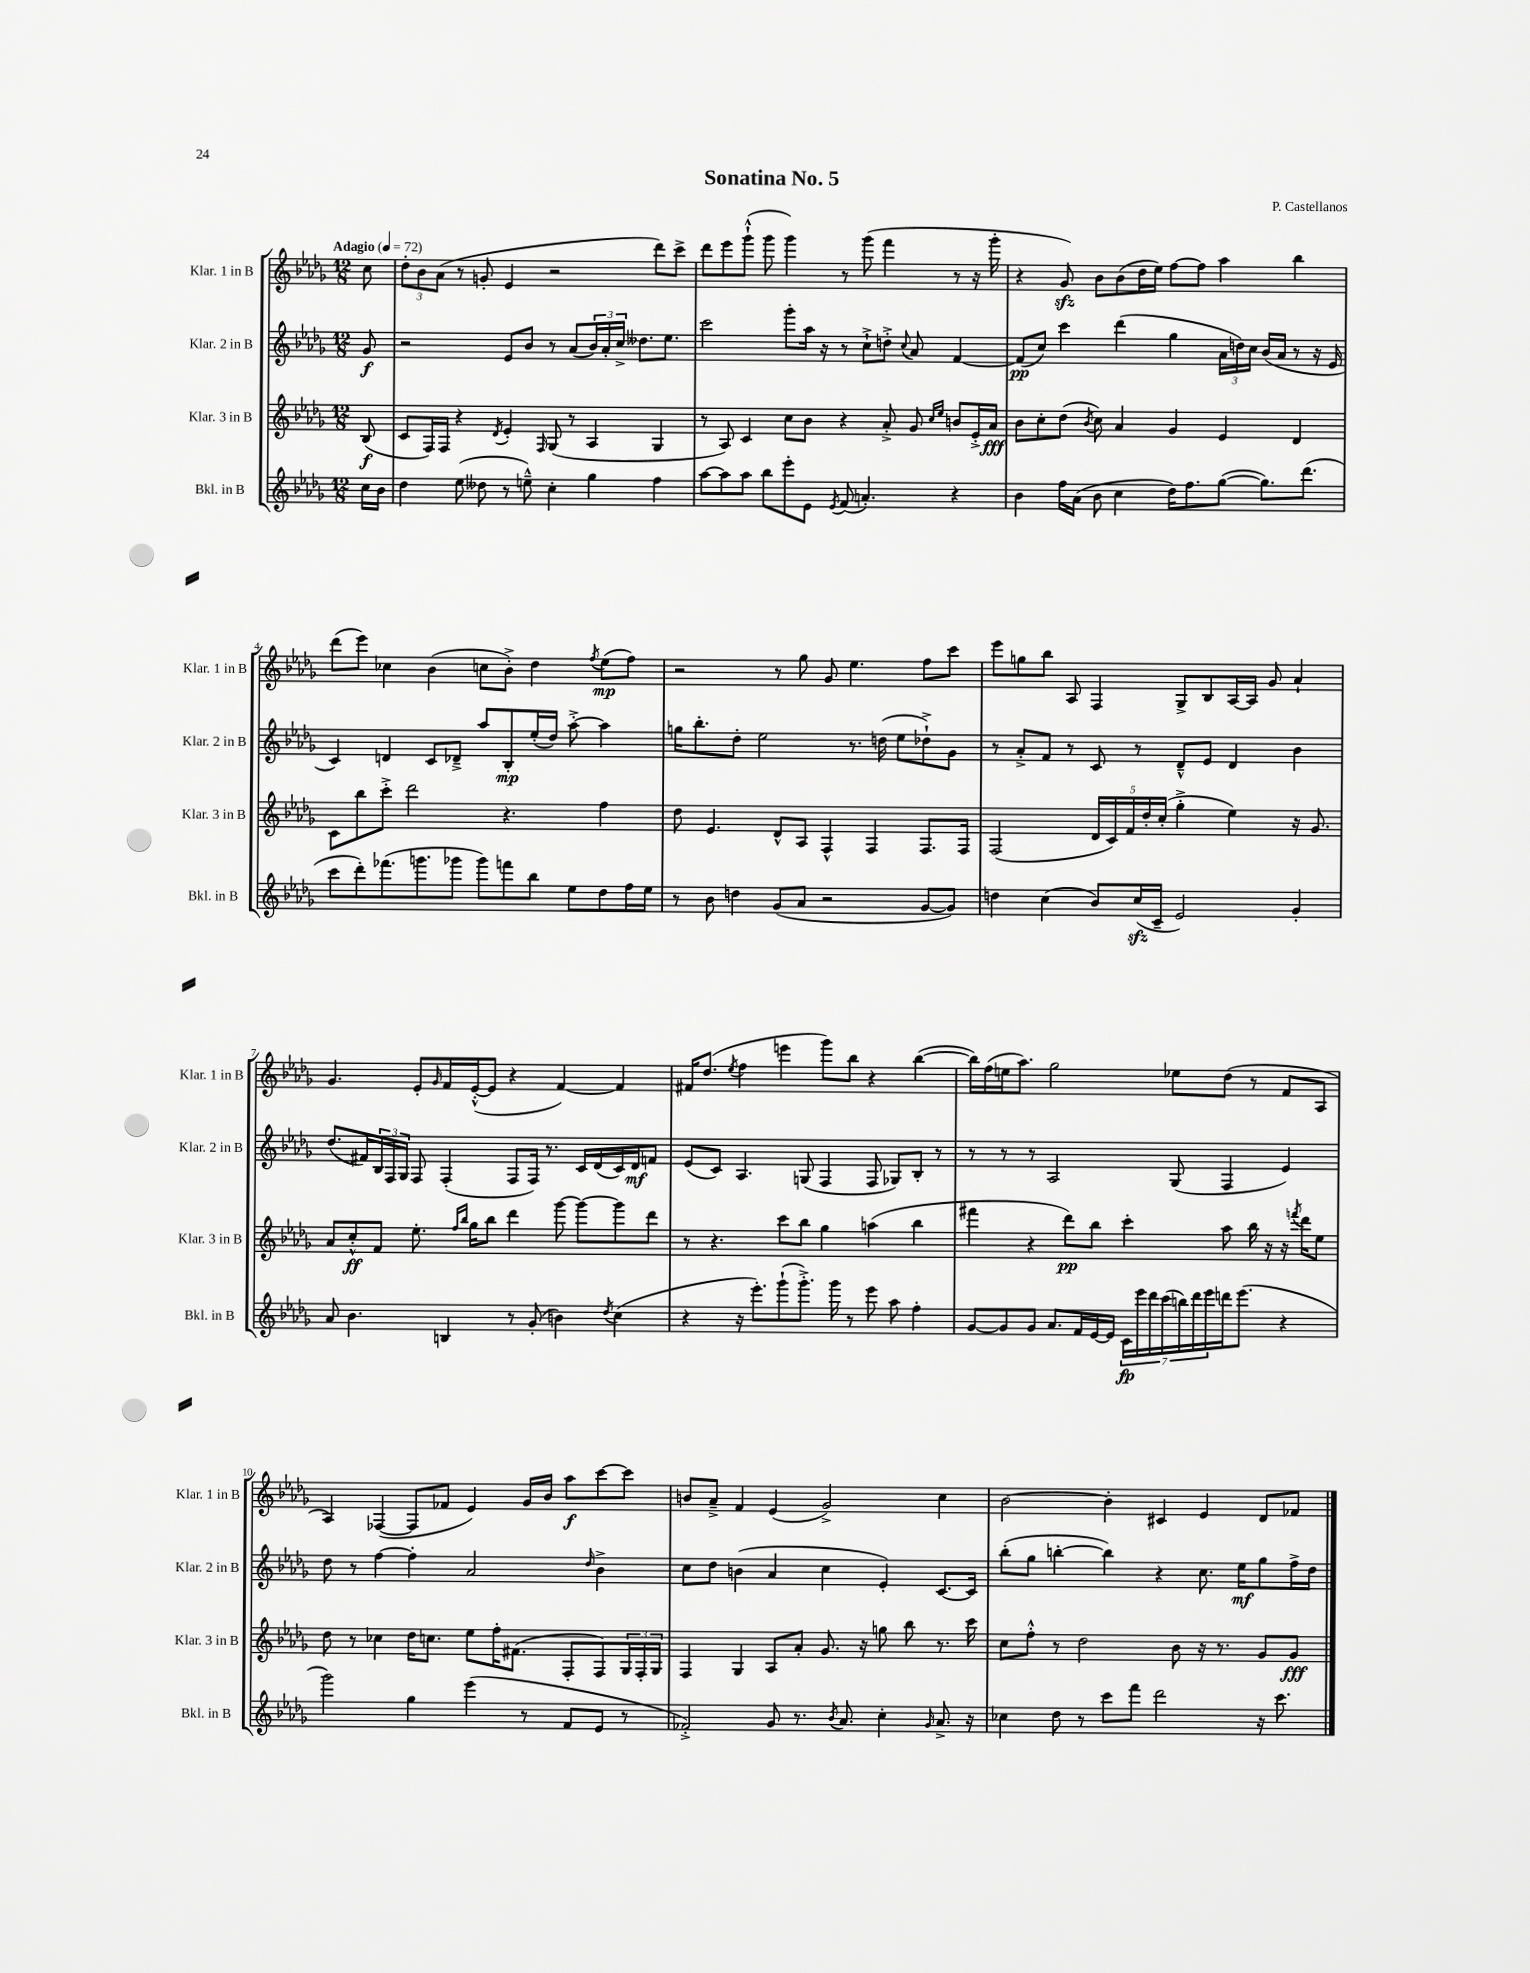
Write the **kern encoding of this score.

**kern	**kern	**kern	**kern
*staff4	*staff3	*staff2	*staff1
*clefG2	*clefG2	*clefG2	*clefG2
*k[b-e-a-d-g-]	*k[b-e-a-d-g-]	*k[b-e-a-d-g-]	*k[b-e-a-d-g-]
*M12/8	*M12/8	*M12/8	*M12/8
*MM72	*MM72	*MM72	*MM72
16cc	(8B-	8g-	8cc
16b-	.	.	.
=	=	=	=
4dd-	8c	2r	12dd-'
.	.	.	12b-
.	16F)	.	.
.	.	.	(12a-
.	16F	.	.
(8ee-	4r	.	8r
8dd--	.	.	8g'
.	8qd-	.	.
8r	4e-'	8e-	4e-
8ee~^^)	.	8b-	.
.	16qqF	.	.
4cc'	(8G-	8r	2r
.	8r	(8a-	.
4gg-	4A-	24b-)	.
.	.	24a-'	.
.	.	24cc^	.
.	.	8.dd--	.
4ff	4G-	.	8ddd-)
.	.	8.ee-	.
.	.	.	8ccc^
=	=	=	=
[8aa-	8r	2ccc	8ddd-
8aa-]	8A-)	.	8eee-
8aa-	4c	.	(8ggg-`^^
8bb-	.	.	8ggg-
8eee-'	8cc	8ggg-'	4ggg-)
8e-	8b-	16aa-	.
.	.	16r	.
8qe-	.	.	.
(8f	4r	8r	8r
4.a')	.	8cc`^	(8ggg-
.	8a-'^	8dd'^	4fff
.	.	8qqcc	.
.	8g-	8a-	.
.	16qqcc	.	.
.	16qqee-	.	.
4r	8b	[4f	8r
.	16e-'^	.	16r
.	16a-	.	16ggg-'
=	=	=	=
4b-	8b-	(8f]	4r
.	8cc'	8cc)	.
16ff	(8dd-	4ccc	8g-)
(16a-	.	.	.
.	8qb-	.	.
8b-	8cc)	.	8b-
4cc	4a-	(4ddd-	(8b-
.	.	.	16dd-
.	.	.	16ee-)
16dd-)	4g-	4gg-	[8ff
8.ff	.	.	.
.	.	.	8ff]
([8gg-	4e-	24a-	4aa-
.	.	24dd)	.
.	.	24cc	.
8.gg-])	.	(16b-	.
.	.	16a-	.
.	4d-	8r	4bb-
(8.ddd-	.	.	.
.	.	16r	.
.	.	16e-	.
=	=	=	=
8ccc	8c	4c)	(8ddd-
8ddd-')	8bb-	.	8eee-)
(8.fff-	8ccc'^	4d	4cc-
.	2ddd-	.	.
8.ggg	.	.	.
.	.	8c	(4b-
8ggg-	.	8d-~^	.
8ggg-)	.	8aa-	8cc
8fff	4.r	8B-'	8b-'^)
8bb-	.	(16ee-'	4dd-
.	.	16dd-)	.
8ee-	.	[8aa-'^	.
.	.	.	8qff
8dd-	4ff	4aa-]	(8ee-
16ff	.	.	8ff)
16ee-	.	.	.
=	=	=	=
8r	8dd-	16gg	2r
.	.	8.bb-'	.
8b-	4.e-	.	.
4dd	.	8dd-'	.
.	.	2ee-	.
(8g-	8d-^^	.	8r
8a-	8A-	.	8gg-
2r	4F^^	.	8g-
.	.	8.r	4.ee-
.	4F	.	.
.	.	(16dd	.
.	.	8ee-	.
[8g-	8.F	8dd-`^)	8ff
8g-])	.	8g-	8ccc
.	16F	.	.
=	=	=	=
4dd	(2F	8r	8eee-
.	.	8a-'^	8gg
(4cc	.	8f	8bb-
.	.	8r	8A-
8b-)	20d-	8c	4F
.	20c)	.	.
.	20f	.	.
(16cc	.	8r	.
.	20dd-'	.	.
16c~	.	.	.
.	(20cc'	.	.
2e-)	4gg-'^	8d-~^^	8G-^
.	.	8e-	8B-
.	4ee-)	4d-	[16A-
.	.	.	16A-]
.	.	.	8g-
4g-'	16r	4b-	4a-`
.	8.g-	.	.
=	=	=	=
8a-	8a-	(8.dd-	4.g-
4.b-	8cc'^^	.	.
.	.	16f#)	.
.	8f	24B-	.
.	.	24F	.
.	.	24G-	.
.	8.ee-'	8F	8e-'
.	.	.	16qqg-
4B	.	(4F'	16f
.	16qqff	.	.
.	16qqbb-	.	.
.	16gg-	.	([16e-'^^
.	8bb-	.	8e-]
8r	4ddd-	8F	4r
(8g-'	.	16F)	.
.	.	8.r	.
4b)	[8ggg-	.	[4f)
.	8ggg-_	16c	.
.	.	(16d-	.
8qdd-	.	.	.
(4cc	8ggg-]	16c)	4f]
.	.	16d-	.
.	8ddd-	8f	.
=	=	=	=
4r	8r	(8e-	16f#
.	.	.	(8.dd-
.	4.r	8c)	.
.	.	.	8qee-
16r	.	4.A-	4ff
8.eee-')	.	.	.
(8ggg-`	8ccc	.	4eee
8.ggg-'^)	8bb-	(8G	.
.	4gg-	4F	8ggg-)
16ggg-	.	.	.
8r	.	.	8bb-
8eee-	(4aa	8F	4r
8aa-	.	8G-)	.
4ff'	4bb-	8B-'	([4bb-
.	.	8r	.
=	=	=	=
[8g-	4fff#	8r	16bb-])
.	.	.	(16ff
8g-]	.	8r	16ee
.	.	.	8.aa-)
8g-	4r	8r	.
8.a-	.	2A-	2gg-
.	8ddd-)	.	.
16f	.	.	.
[16e-	8bb-	.	.
16e-]	.	.	.
28c	4ccc'	.	.
28eee-	.	.	.
28ddd-	.	.	.
(28ccc	.	.	.
.	.	(8G-	8ee-
28bb)	.	.	.
28ddd-	.	.	.
28eee-	.	.	.
16ddd	8aa-	4F	(8dd-
(8.eee-	.	.	.
.	16bb-	.	8r
.	16r	.	.
4r	16r	4e-)	8f
.	8qfff	.	.
.	16ddd-	.	.
.	8ee-	.	8A-
=	=	=	=
2ggg-)	8dd-	8dd-	4A-)
.	8r	8r	.
.	4cc-	[4ff	([4F-
4gg-	16dd-	4ff']	8F-]
.	8.cc	.	.
.	.	.	8f-
(4eee-	8ee-	2a-	4e-)
.	16ff'	.	.
.	(8.f#	.	.
8r	.	.	16g-
.	.	.	16b-
8f	8F'	.	8aa-
.	.	16qqdd-	.
8e-	8F)	4b-^	[8ccc
8r	24G-	.	8ccc]
.	24F'	.	.
.	24G-	.	.
=	=	=	=
2f-'^)	4F	8cc	8b
.	.	8dd-	8a-~^
.	4G-	(4b	4f
8g-	8A-	4a-	(4e-
8.r	8a-'	.	.
.	8.g-	4cc	2g-^)
8qb-	.	.	.
8.a-	.	.	.
.	16r	.	.
4cc'	8gg	4e-')	.
.	8bb-	.	.
16qqg-	.	.	.
8.a-^	8.r	[8.c	4cc
16r	16ccc	16c]	.
=	=	=	=
4cc-	8cc	(8bb-'	[2b-
.	8ff'^^	8gg-	.
8dd-	8r	[4bb'	.
8r	2dd-	.	.
8ccc	.	4bb])	4b-']
8fff	.	.	.
2ddd-	.	4r	4c#
.	8b-	.	.
.	16r	8.cc	4e-
.	8.r	.	.
.	.	16ee-	.
16r	8g-	8gg-	8d-
8.ccc	.	.	.
.	8g-	16ff^	8f-
.	.	16dd-	.
==	==	==	==
*-	*-	*-	*-
